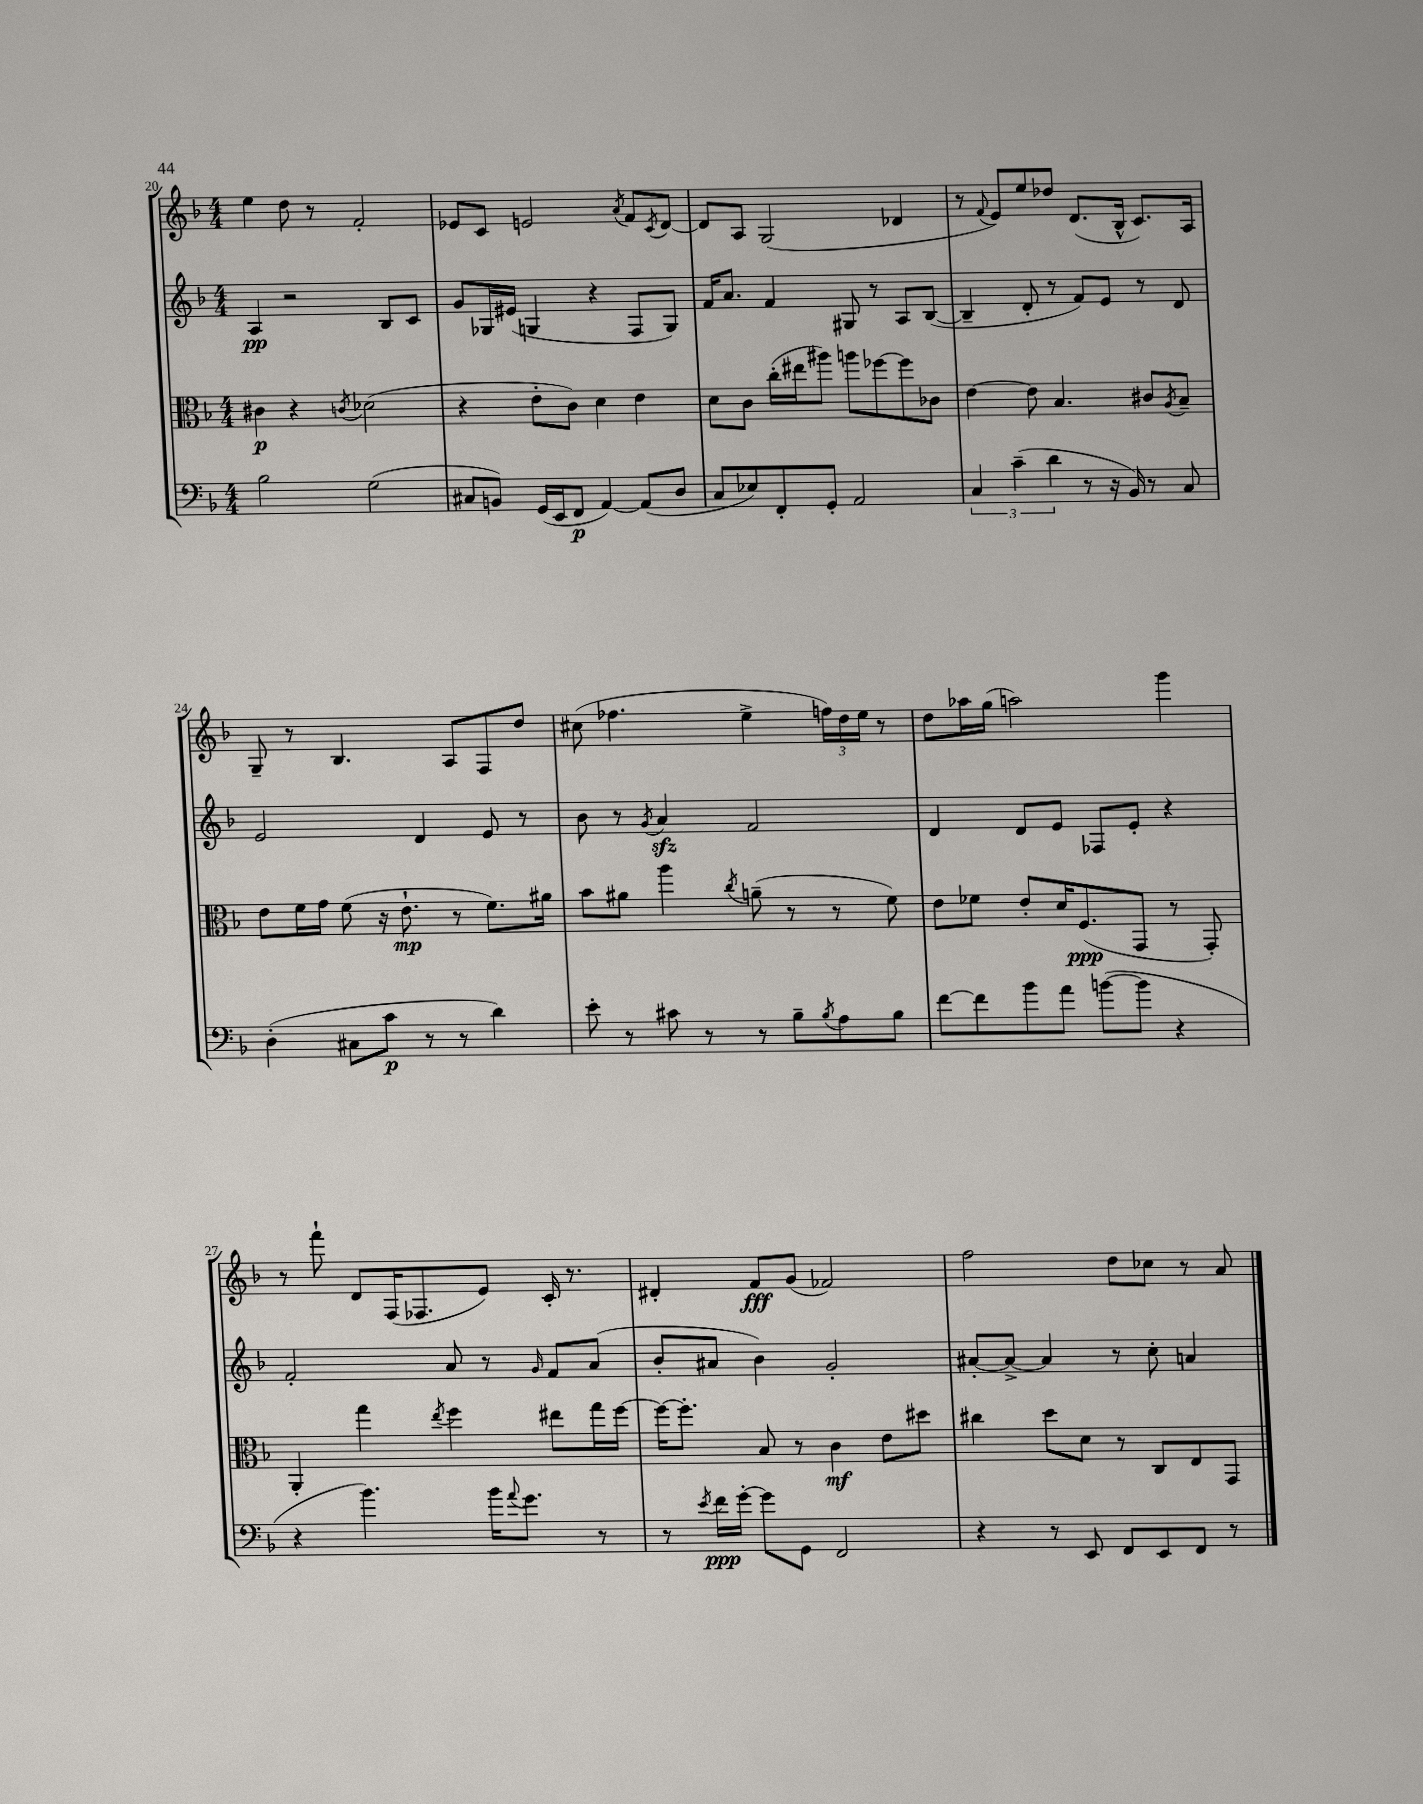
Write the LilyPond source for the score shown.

<<
\new StaffGroup <<
\new Staff = "s0" {
    \clef treble \key f \major \numericTimeSignature \time 4/4
    e''4 d''8 r8 f'2-. |
    ees'8 c'8 e'2 \acciaccatura { a'8 } f'8 \acciaccatura { c'8 } d'8~ |
    d'8 a8 g2( des'4 |
    r8 \appoggiatura { f'8 } e'8) e''8 des''8 d'8.( bes16-^ c'8.) a16 |
    g8-- r8 bes4. a8 f8 d''8 |
    cis''8( fes''4. e''4-> \tuplet 3/2 { f''16) d''16 e''16 } r8 |
    d''8 aes''16 g''16( a''2) g'''4 |
    r8 f'''8-! d'8 f16( fes8. e'8) c'16-. r8. |
    dis'4-. f'8\fff g'8( fes'2) |
    f''2 d''8 ces''8 r8 a'8 \bar "|." |
}
\new Staff = "s1" {
    \clef treble \key f \major \numericTimeSignature \time 4/4
    a4\pp r2 bes8 c'8 |
    g'8 ges16 eis'16( g4 r4 f8 g8) |
    f'16 a'8. f'4 gis8 r8 a8 bes8~( |
    bes4-- d'8-. r8 f'8) e'8 r8 d'8 |
    e'2 d'4 e'8 r8 |
    bes'8 r8 \acciaccatura { g'8 } a'4\sfz f'2 |
    d'4 d'8 e'8 fes8 e'8-. r4 |
    f'2-. a'8 r8 \grace { g'16 } f'8 a'8( |
    bes'8-. ais'8 bes'4) g'2-. |
    ais'8~-. ais'8~-> ais'4 r8 c''8-. a'4 \bar "|." |
}
\new Staff = "s2" {
    \clef alto \key f \major \numericTimeSignature \time 4/4
    cis'4\p r4 \acciaccatura { c'8 } des'2( |
    r4 e'8-. c'8) d'4 e'4 |
    d'8 c'8 c''16-.( eis''16 ais''8) a''8 fes''8~ fes''8 ces'8 |
    e'4~ e'8 bes4. cis'8 \acciaccatura { a8 } bes8-- |
    e'8 f'16 g'16 f'8( r16 e'8.-!\mp r8 f'8.) ais'16 |
    bes'8 ais'8 a''4 \acciaccatura { c''8 } a'8--( r8 r8 f'8) |
    e'8 fes'8 e'8-. d'16 f8.\ppp( g,8 r8 g,8-.) |
    a,4-. g''4 \acciaccatura { e''8 } f''4 eis''8 g''16 f''16~ |
    f''16~ f''8.-. bes8 r8 c'4\mf e'8 dis''8 |
    cis''4 d''8 d'8 r8 c8 e8 g,8 \bar "|." |
}
\new Staff = "s3" {
    \clef bass \key f \major \numericTimeSignature \time 4/4
    bes2 g2( |
    cis8 b,8) g,16( e,16 f,8\p a,4~) a,8( d8 |
    c8 ees8) f,8-. g,8-. a,2 |
    \tuplet 3/2 { c4 c'4--( d'4 } r8 r16 bes,16) r8 c8 |
    d4-.( cis8 c'8\p r8 r8 d'4) |
    e'8-. r8 cis'8 r8 r8 bes8-- \acciaccatura { bes8 } a8 bes8 |
    f'8~ f'8 bes'8 a'8 b'8~( b'8 r4 |
    r4 bes'4.) bes'16 \appoggiatura { a'8 } g'8. r8 |
    r8 \acciaccatura { e'8 } f'16\ppp g'16~-. g'8 g,8 f,2 |
    r4 r8 e,8 f,8 e,8 f,8 r8 \bar "|." |
}
>>
>>
\layout { \context { \Score currentBarNumber = #20 } }
